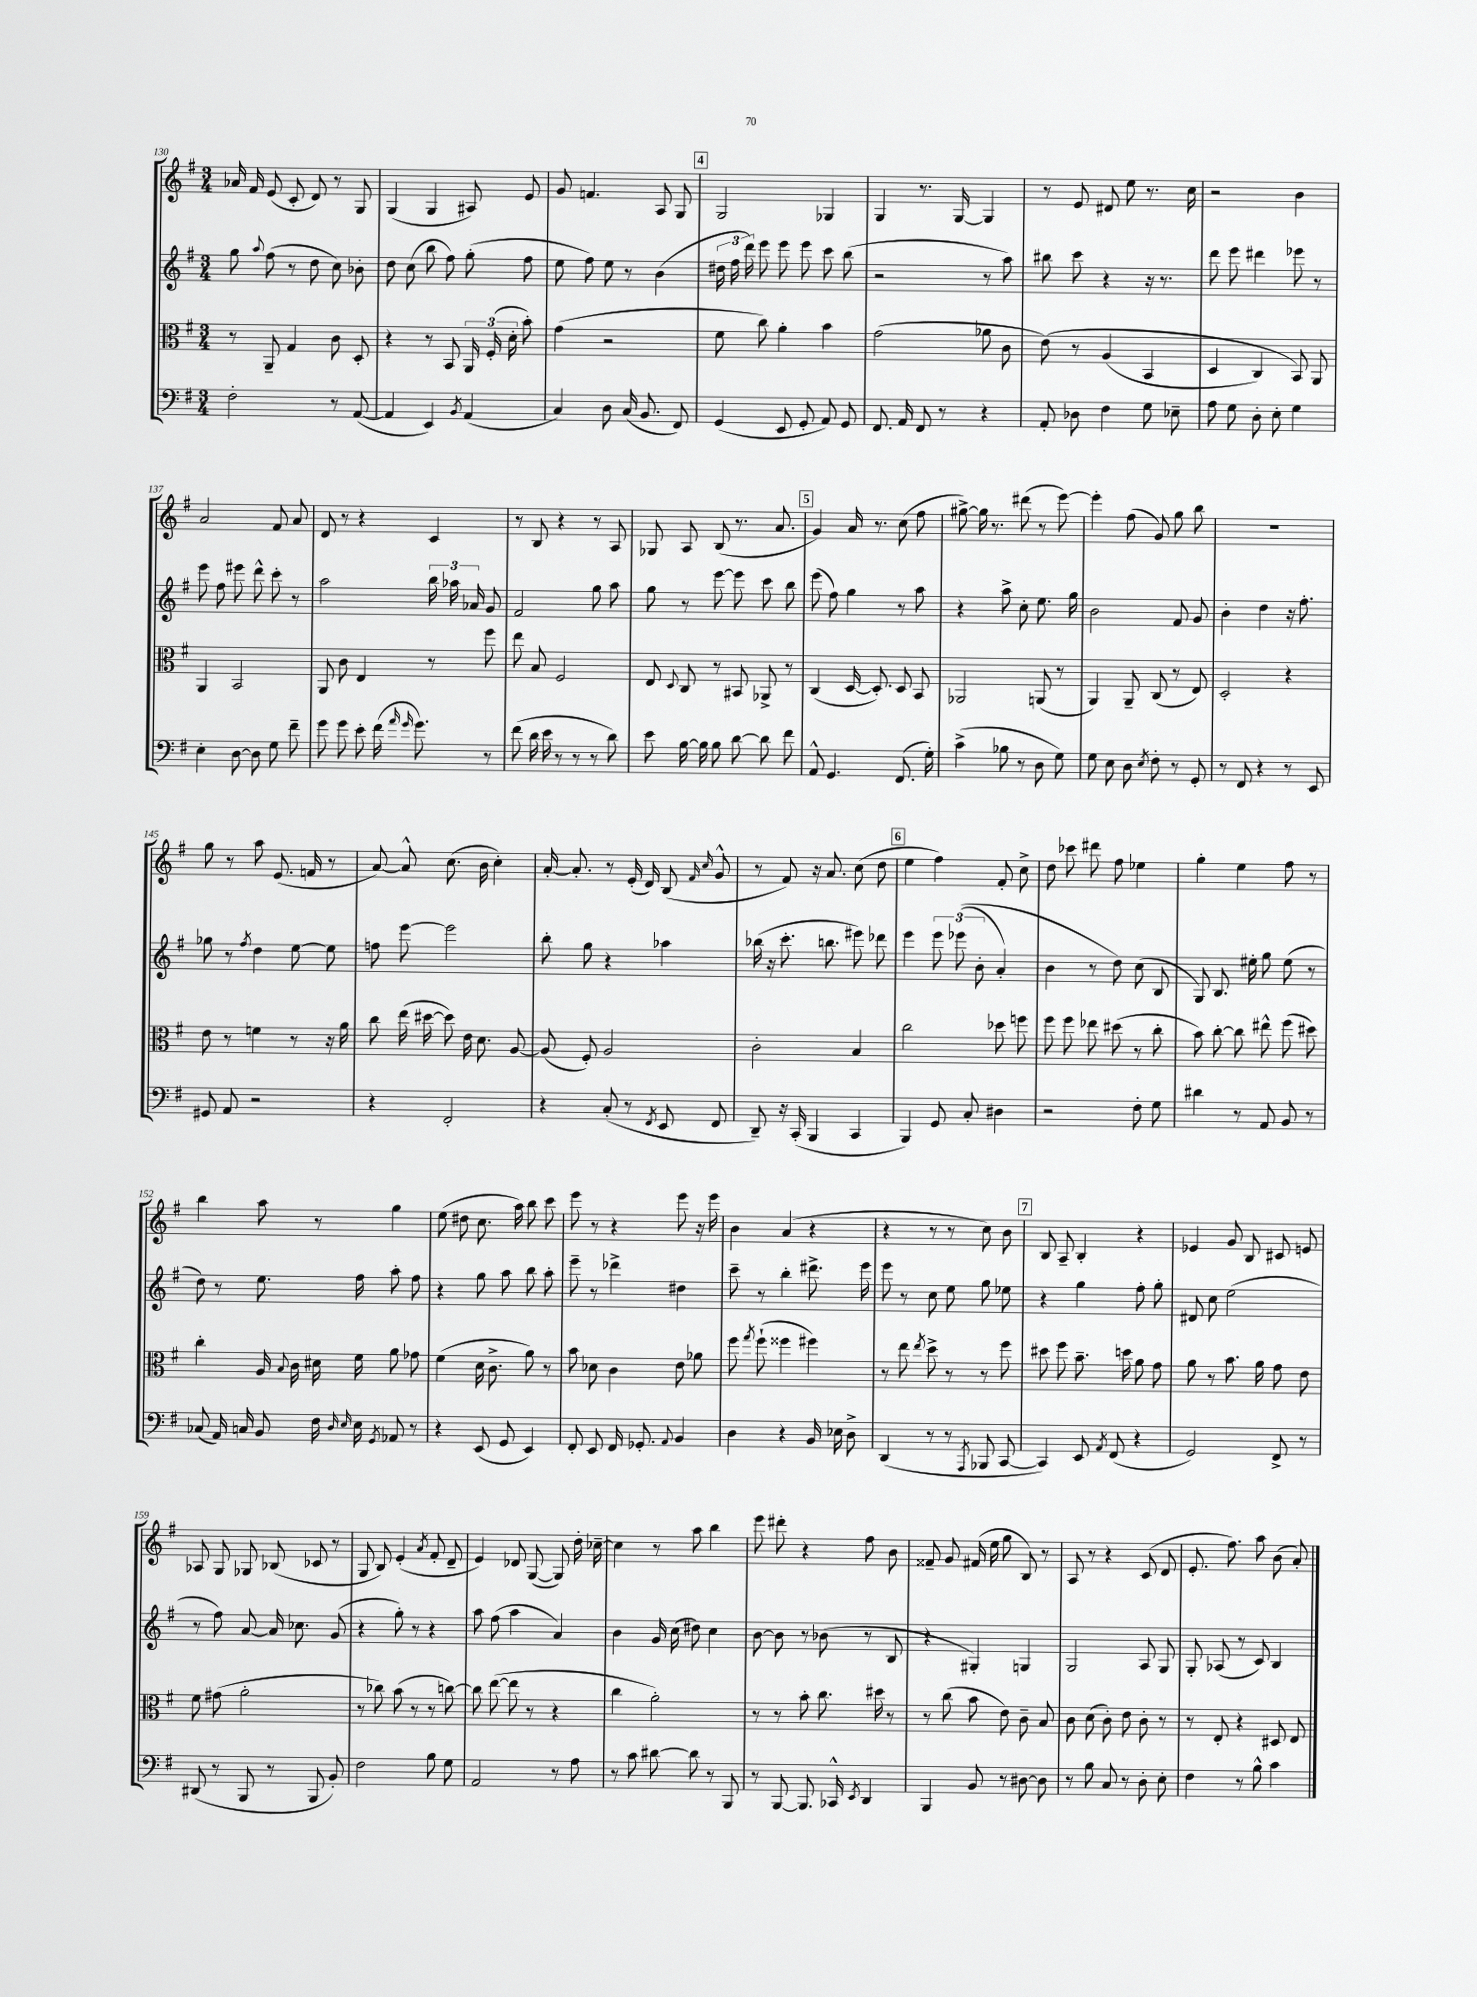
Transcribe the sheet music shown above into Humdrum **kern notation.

**kern	**kern	**kern	**kern
*staff4	*staff3	*staff2	*staff1
*clefF4	*clefC3	*clefG2	*clefG2
*k[f#]	*k[f#]	*k[f#]	*k[f#]
*M3/4	*M3/4	*M3/4	*M3/4
2F#'\	8r	8gg\	16a-/
.	.	.	16f#/
.	.	8qqaa/	.
.	8AA~/	(8ff#\	(8e/
.	4G/	8r	8c'/
.	.	8dd\	8d/)
8r	8c\	8cc\)	8r
([8AA/	8D'/	8b-'\	8G/
=	=	=	=
4AA/]	4r	8dd\	(4G/
.	.	(8cc\	.
4EE/)	8r	8bb\	4G/
.	8BB/	8ff#\)	.
8qBB/	.	.	.
(4AA/	24AA/	(8gg'\	8A#/)
.	(24F#'/	.	.
.	24d'\	.	.
.	8b'\)	8ff#\	8e/
=	=	=	=
4C/)	(4g\	8ee\	8g/
.	.	8ff#\)	4.f/
8D\	2r	8ee\	.
(16C/	.	8r	.
8.BB/	.	.	.
.	.	(4b\	8A/
8FF#/)	.	.	8G/
=	=	=	=
(4GG/	8f#\	24dd#\	2G/
.	.	24ff#\	.
.	.	24ddd\)	.
.	8cc\)	8eee\	.
8EE/	4a'\	8eee\	.
8GG'/	.	8eee\	.
8AA/)	4b\	8ccc\	4G-/
8GG/	.	(8bb\	.
=	=	=	=
8.FF#/	(2g\	2r	4G/
16AA/	.	.	.
8FF#/	.	.	8.r
8r	.	.	.
.	.	.	[16G/
4r	8a-\	8r	4G/]
.	8c\	8aa\)	.
=	=	=	=
8AA'/	&(8e\)	8bb#\	8r
8D-\	8r	8ccc\	8e/
4F#\	(4A/	4r	8d#/
.	.	.	8ee\
8G\	4BB/	16r	8.r
.	.	8.r	.
8E-~\	.	.	.
.	.	.	16cc\
=	=	=	=
8A\	4D/	8ddd\	2r
8G\	.	8eee\	.
8D'\	4C/)	4ddd#\	.
8E'\	.	.	.
4G\	8BB/&)	8eee-\	4b\
.	8AA/	8r	.
=	=	=	=
4E'\	4AA/	8eee\	2a/
.	.	8ff#\	.
[8D\	2BB/	8eee#\	.
8D\]	.	8ddd^^\	.
8G\	.	8ccc'\	8f#/
8f#~\	.	8r	8a/
=	=	=	=
8g\	8AA/	2aa\	8d/
8g\	8c\	.	8r
8e'\	4E/	.	4r
(16f#\	.	.	.
16qqa/	.	.	.
16qqg/	.	.	.
8.g\)	.	.	.
.	8r	24bb\	4c/
.	.	24aa-\	.
.	.	24a-/	.
8r	8ff#\	8g/	.
=	=	=	=
(8f#\	8ee\	2f#/	8r
16d\	8B/	.	8B/
16e\	.	.	.
8r	2F#/	.	4r
8r	.	.	.
8r	.	8gg\	8r
8d\)	.	8aa\	8A/
=	=	=	=
8e\	8E/	8gg\	8G-/
.	8qqD/	.	.
[16B\	8C/	8r	8A/
16B\]	.	.	.
8B\	8r	[8eee\	(8B/
[8d\	8BB#/	8eee\]	8.r
8d\]	8AA-^/	8ccc\	.
.	.	.	8.a/
8f#\	8r	8bb\	.
=	=	=	=
8AA^^/	(4C/	(8eee\	4g/)
4.GG/	.	8ff#\)	.
.	[16D/	4gg\	16a/
.	8.D'/])	.	8.r
(8.FF#/	8D/	8r	(8cc\
.	8BB/	8aa\	8ff#\
16G'\)	.	.	.
=	=	=	=
(4c^\	2AA-/	4r	[8gg#^\)
.	.	.	16gg#\]
.	.	.	8.r
8B-\	.	8aa^\	.
8r	.	8cc'\	(8ddd#\
8D\	(8AA/	8.ee\	8r
8G\)	8r	.	[8eee\)
.	.	16gg\	.
=	=	=	=
8G\	4AA/)	2b\	4eee'\]
8E\	.	.	.
8D\	8AA~/	.	(8ff#\
8qE/	.	.	.
8F#'\	(8C/	.	8g/)
8r	8r	8f#/	8gg\
8GG'/	8E/)	8g/	8bb\
=	=	=	=
8r	2D'/	4b'\	2.r
8FF#/	.	.	.
4r	.	4dd\	.
8r	4r	16r	.
.	.	8.ff#'\	.
8EE/	.	.	.
=	=	=	=
8GG#/	8e\	8gg-\	8gg\
8AA/	8r	8r	8r
.	.	8qff#/	.
2r	4f\	4dd\	8aa\
.	.	.	(8.e/
.	8r	[8ee\	.
.	.	.	16f/
.	16r	8ee\]	8r
.	16a\	.	.
=	=	=	=
4r	8cc\	8ff\	[8a/)
.	(16ee\	[8eee\	8a^^/]
.	[16dd#\	.	.
2FF#'/	8dd#\])	2eee\]	(8.cc\
.	16e\	.	.
.	8.d\	.	16b\
.	.	.	4cc'\)
.	[8A/	.	.
=	=	=	=
4r	(8A/]	8bb'\	[16a'/
.	.	.	8.a'/]
.	8F#'/)	8gg\	.
(8C'/	2A/	4r	8r
8r	.	.	(16e'/
.	.	.	16d/)
8qFF#/	.	.	.
8EE/	.	4aa-\	(8B/
.	.	.	16qqf#/
.	.	.	16qqcc/
8FF#/	.	.	8g^^/
=	=	=	=
8DD~/)	2c'\	(16bb-\	8r
.	.	16r	.
16r	.	8.ccc'\	8f#/)
(16CC'/	.	.	.
4BBB/	.	.	16r
.	.	8.bb\	8.a/
4CC/	4B/	8eee#\)	(8cc\
.	.	8ddd-\	8dd\
=	=	=	=
4BBB/)	2cc\	4eee\	4ee\
8GG/	.	12eee\	4ff#\)
.	.	&((12eee-\	.
8C'/	.	.	.
.	.	12b'\	.
4D#\	8dd-\	4a'/)	8f#'/
.	8ff\	.	8cc^\
=	=	=	=
2r	8ff#\	4b\	8dd\
.	8ff#\	.	8ccc-\
.	8ee-\	8r	8ddd#\
.	(8dd#\	8dd\&)	8ff#\
8F#'\	8r	(8cc\	4ee-\
8G\	8cc'\	8B/	.
=	=	=	=
4d#\	8b\)	8G/)	4gg'\
.	[8cc'\	8.B/	.
8r	8cc\]	.	4ee\
.	.	16ee#'\	.
8AA/	8ee#^^\	8gg\	.
8BB/	(8ff#\	(8ee#\	8ff#\
8r	8dd#\)	8r	8r
=	=	=	=
(8C-/	4cc'\	8dd\)	4bb\
16AA/)	.	8r	.
16C/	.	.	.
8BB/	16A/	8.ee\	8aa\
.	8qqB/	.	.
.	16c\	.	.
16F#\	16d#\	.	8r
16qqD/	.	.	.
16qqE/	.	.	.
16E\	16f#\	16ff#\	.
8qGG/	.	.	.
8AA-/	8a\	8aa'\	4gg\
8r	8g-\	8ff#\	.
=	=	=	=
4r	(4f#\	4r	(8ee\
.	.	.	8dd#\
(8EE/	16d\	8gg\	8.cc\
.	8.c^\	.	.
8GG/	.	8aa\	.
.	.	.	16aa\)
4EE/)	8a\)	8bb\	8bb\
.	8r	8aa'\	8ccc\
=	=	=	=
8FF#'/	8b\	8eee~\	8eee\
8EE/	8d-\	8r	8r
16FF#/	4c\	4ddd-^\	4r
8.GG-'/	.	.	.
8qqAA/	.	.	.
4BB/	8e\	4dd#\	8eee\
.	8a-\	.	16r
.	.	.	16eee\
=	=	=	=
4D\	8ff#\	8ccc~\	4b\
.	8qgg/	.	.
.	(8ff#`\	8r	.
4r	4ff##\	4bb'\	(4a/
16BB/	4ff#\)	8.ddd#^\	4r
16E-\	.	.	.
8D^\	.	.	.
.	.	16eee\	.
=	=	=	=
(4DD/	8r	8eee\	4r
.	8ee\	8r	.
.	8qee/	.	.
8r	8dd^\	8cc\	8r
8r	8r	8ee\	8r
8qAAA/	.	.	.
8BBB-/	8r	8gg\	8cc\)
[8CC/	8ff#\	8ee-\	8b\
=	=	=	=
4CC/])	8dd#\	4r	8B/
.	8ff#\	.	8A~/
8EE/	8.b~\	4gg\	4B'/
8qAA/	.	.	.
(8FF#/	.	.	.
.	16dd\	.	.
4r	8a\	8ff#'\	4r
.	8g\	8gg'\	.
=	=	=	=
2GG/)	8a\	8d#/	4e-/
.	8r	8cc\	.
.	8.b\	(2ee\	8g/
.	.	.	8B/
.	16a\	.	.
8FF#^/	8g\	.	8c#/
8r	8e\	.	8e/
=	=	=	=
(8DD#/	8f#\	8r	8A-/
8r	(8g#\	8ff#\)	8G/
8BBB/	2a'\	[8a/	8G-/
8r	.	16a/]	(8B-/
.	.	8.cc-\	.
8BBB/	.	.	8c-/
8BB'/)	.	(8g/	8r
=	=	=	=
2F#\	8r	4r	8G/
.	8cc-\)	.	8B/)
.	(8b\	8gg'\)	(4e'/
.	8r	8r	.
.	.	.	8qa/
8B\	8r	4r	8f#'/
8G\	[8cc\)	.	8d~/
=	=	=	=
2AA/	8cc\]	8aa\	4e/)
.	([8ee\	(8ff#\	.
.	8ee\]	4aa\	8d-/
.	8r	.	([8G/
8r	4r	4a/)	8G/])
8A\	.	.	16dd'\
.	.	.	[16cc-~\
=	=	=	=
8r	4cc\	4b\	4cc-\]
8c\	.	.	.
[8d#\	2a'\)	16g/	8r
.	.	(16cc\	.
8d#\]	.	8dd#\)	8aa\
8r	.	4cc\	4bb\
8BBB/	.	.	.
=	=	=	=
8r	8r	[8b\	8eee\
[8BBB/	8r	8b\]	8ddd#'\
8.BBB/]	8b'\	8r	4r
.	8.cc\	(8b-\	.
16CC-^^/	.	.	.
8qEE/	.	.	.
4DD/	.	8r	8ff#\
.	16dd#\	.	.
.	8r	8B/	8b\
=	=	=	=
4BBB/	8r	4r	8f##~/
.	(8cc\	.	8g/
8BB/	8b\	4G#'/)	(16f#/
.	.	.	16ee\
8r	8e\)	.	8gg\
[8D#\	8c~\	4G/	8B/)
8D#\]	8B/	.	8r
=	=	=	=
8r	8c\	2G/	8A/
8B\	(8d\	.	8r
8C/	8c'\)	.	4r
8r	8e\	.	.
8D'\	8c'\	8A/	(8c/
8E'\	8r	8G/	8d/
=	=	=	=
4F#\	8r	8G'/	8.e'/
.	8E'/	(8A-/	.
.	.	.	8.ff#\)
8r	4r	8r	.
8B^^\	.	8c/)	8aa\
4c\	8D#/	4B/	(8b\
.	8E/	.	8a'/)
==	==	==	==
*-	*-	*-	*-
